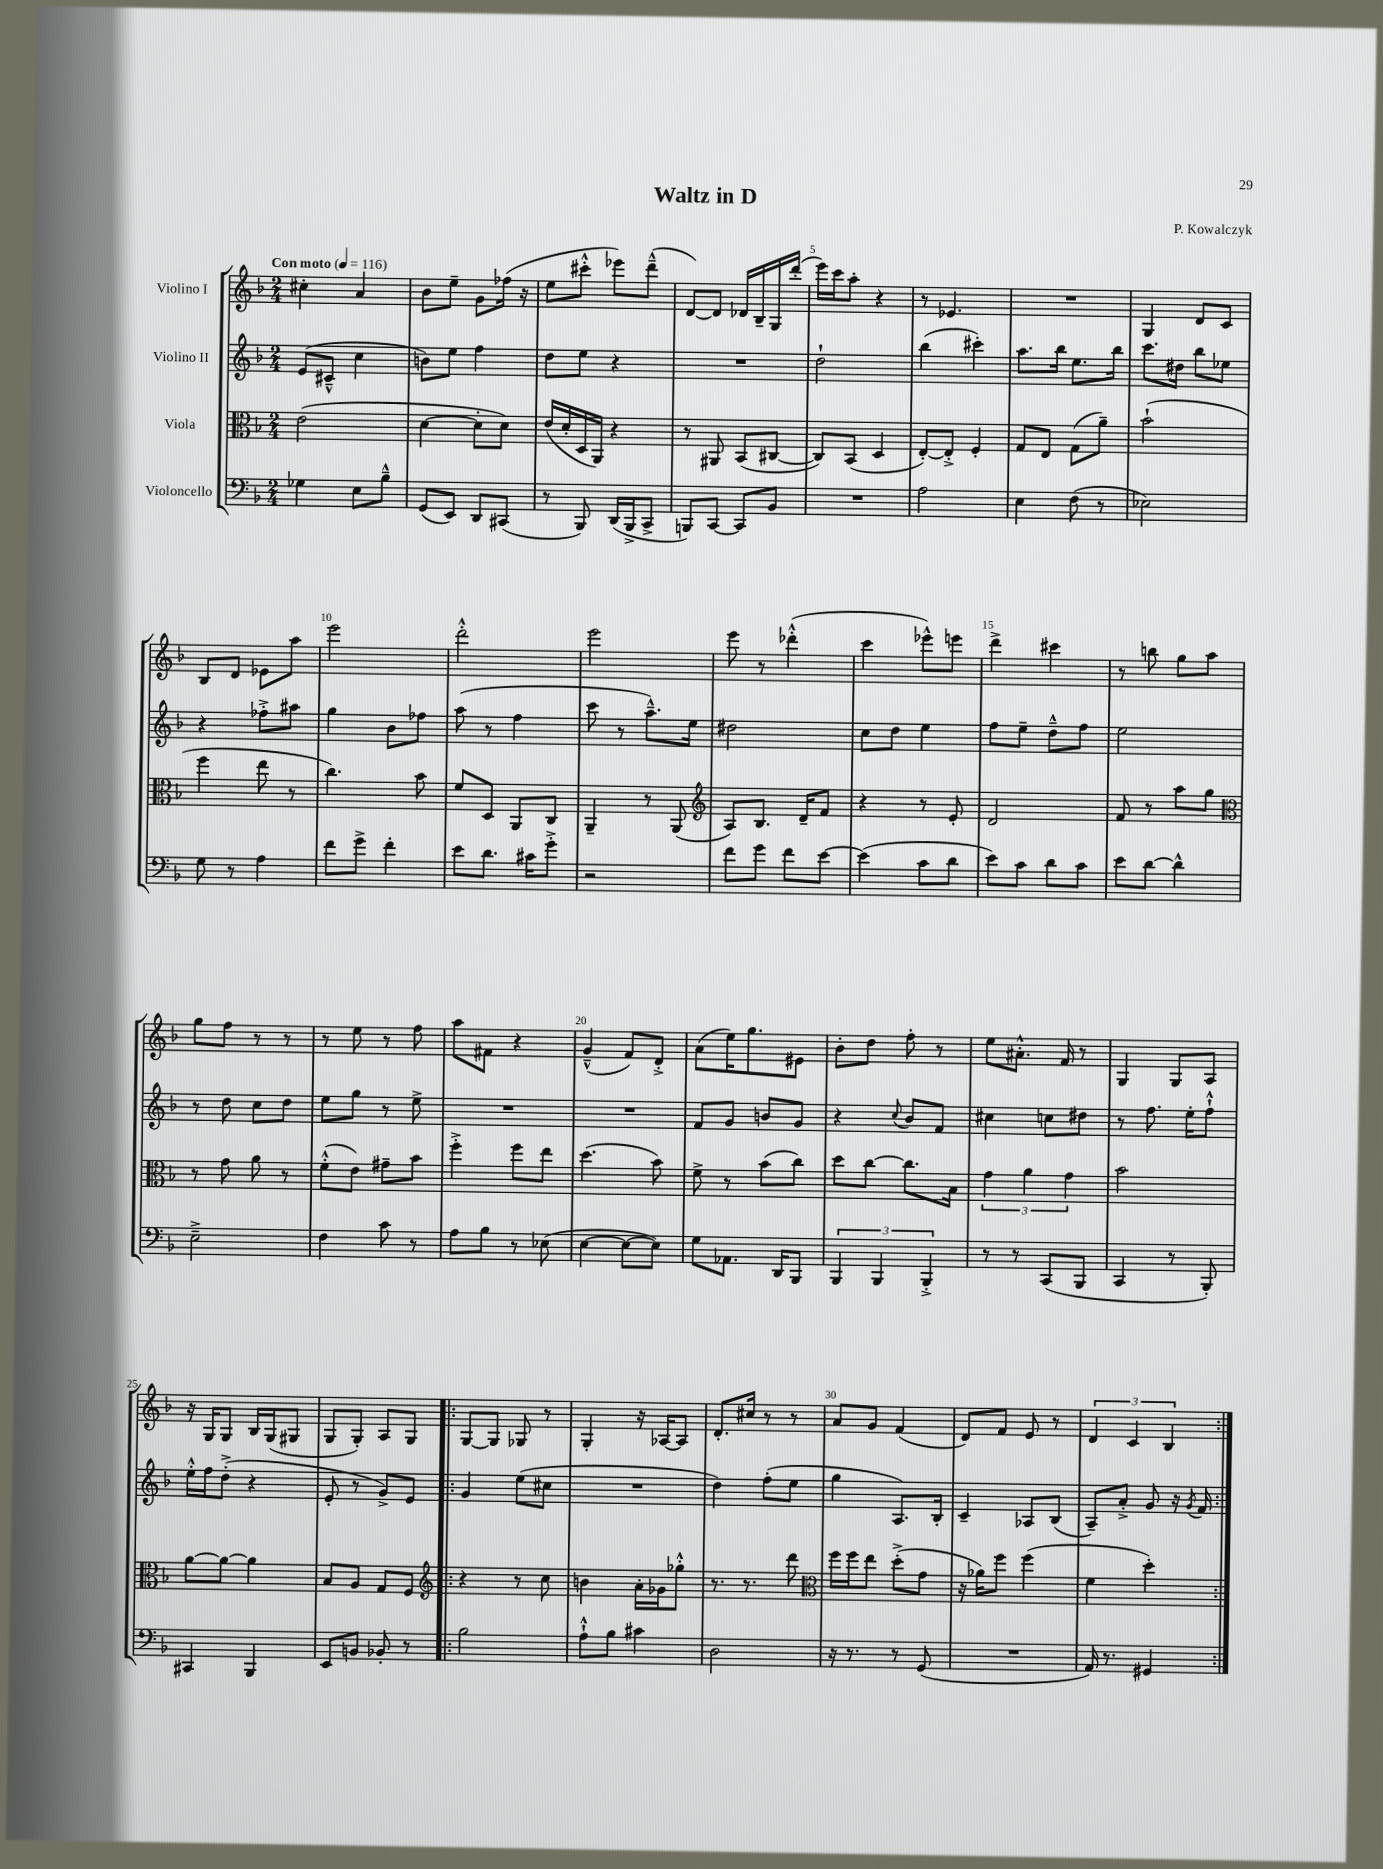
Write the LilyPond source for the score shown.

\header { title = "Waltz in D" composer = "P. Kowalczyk" }
<<
\new StaffGroup <<
\new Staff = "s0" \with { instrumentName = "Violino I" } {
    \clef treble \key f \major \numericTimeSignature \time 2/4 \tempo "Con moto" 4 = 116
    cis''4-. a'4 |
    bes'8 e''8-- g'8 fes''16( r16 |
    e''8 cis'''8-.-^ ees'''8) d'''8---^( |
    d'8~) d'8 des'16 bes16-- g16 d'''16-.( |
    e'''16) c'''16 a''8-. r4 |
    r8 ees'4. |
    R2 |
    g4 d'8 c'8 |
    bes8 d'8 ees'8 a''8 |
    e'''2 |
    d'''2-.-^ |
    e'''2 |
    e'''8 r8 des'''4-.-^( |
    c'''4 ees'''8-^) e'''8 |
    d'''4-> cis'''4 |
    r8 b''8 g''8 a''8 |
    g''8 f''8 r8 r8 |
    r8 e''8 r8 f''8 |
    a''8 fis'8 r4 |
    g'4---^( f'8) d'8-.-> |
    a'8( e''16) g''8. eis'8 |
    bes'8-. d''8 f''8-. r8 |
    e''8 ais'8.-.-^ f'16 r8 |
    g4 g8 a8 |
    r16 g16 g8 bes16 g16( gis8 |
    g8 g8-.) a8 g8 |
    \repeat volta 2 { g8~ g8 ges8 r8 |
    g4-. r16 aes16~ aes8 |
    d'8.-. cis''16 r8 r8 |
    a'8 g'8 f'4( |
    d'8) f'8 e'8 r8 |
    \tuplet 3/2 { d'4 c'4 bes4 } | }
}
\new Staff = "s1" \with { instrumentName = "Violino II" } {
    \clef treble \key f \major \numericTimeSignature \time 2/4
    e'8( cis'8---^ c''4 |
    b'8) e''8 f''4 |
    d''8 e''8 r4 |
    R2 |
    d''2-! |
    bes''4( cis'''4-.) |
    a''8. bes''16 e''8. bes''16 |
    c'''8. dis''16 bes''8 ees''8 |
    r4 fes''8-.-> ais''8 |
    g''4 bes'8 fes''8 |
    a''8( r8 f''4 |
    c'''8 r8 a''8.---^) e''16 |
    dis''2 |
    c''8 d''8 e''4 |
    f''8 e''8-- d''8---^ f''8 |
    e''2 |
    r8 d''8 c''8 d''8 |
    e''8 g''8 r8 e''8-> |
    R2 |
    R2 |
    f'8 g'8 b'8 g'8 |
    r4 \appoggiatura { c''8 } bes'8 f'8 |
    cis''4 c''8 dis''8 |
    r8 f''8. e''16-. f''8-!-^ |
    e''16-.-^ f''16 d''8-.->( r4 |
    e'8-. r8 g'8->) e'8 |
    \repeat volta 2 { g'4 e''8( cis''8 |
    R2 |
    d''4) f''8-.( e''8 |
    g''4 a8.) bes16-. |
    c'4-- aes8 bes8( |
    a8--) a'8-.-> g'8 r16 \acciaccatura { g'8 } f'16 | }
}
\new Staff = "s2" \with { instrumentName = "Viola" } {
    \clef alto \key f \major \numericTimeSignature \time 2/4
    e'2( |
    d'4~ d'8-. d'8) |
    e'16( d'16-. d16 a,16) r4 |
    r8 ais,8 bes,8( cis8~ |
    cis8) bes,8( d4 |
    e8~-.) e8-.-> f4-. |
    g8 e8 g8( a'8--) |
    bes'2-!( |
    f''4 e''8 r8 |
    c''4.) bes'8 |
    f'8 d8 a,8 c8 |
    a,4-- r8 a,8( |
    \clef treble a8) bes8. d'16-- f'8 |
    r4 r8 e'8-. |
    d'2 |
    f'8 r8 a''8 g''8 |
    \clef alto r8 g'8 a'8 r8 |
    f'8-.-^( e'8) gis'8-- bes'8 |
    f''4-.-> f''8 e''8 |
    d''4.( bes'8) |
    f'8-> r8 bes'8( c''8) |
    d''8 c''8~ c''8. bes16 |
    \tuplet 3/2 { g'4 a'4 g'4 } |
    bes'2 |
    a'8~ a'8~ a'4 |
    bes8 a8 g8 f8 |
    \repeat volta 2 { \clef treble r4 r8 c''8 |
    b'4 a'16-. ges'16 ges''8-.-^ |
    r8. r8. d'''8 |
    \clef alto f''16 f''16 e''8 d''8-.->( g'8 |
    r16 aes'16) f''8 f''4( |
    f'4 d''4-.) | }
}
\new Staff = "s3" \with { instrumentName = "Violoncello" } {
    \clef bass \key f \major \numericTimeSignature \time 2/4
    ges4 e8 bes8---^ |
    g,8( e,8) d,8 cis,8( |
    r8 bes,,8) d,16( bes,,16-> c,8-> |
    b,,8) c,8~ c,8 bes,8 |
    R2 |
    a2 |
    e4 f8( r8 |
    ees2) |
    g8 r8 a4 |
    f'8 g'8-> f'4-. |
    e'8 d'8. cis'16 g'8-.-> |
    r2 |
    f'8 g'8 f'8 e'8~ |
    e'4( c'8 d'8 |
    e'8) c'8 d'8 c'8 |
    e'8 d'8~ d'4-^ |
    e2---> |
    f4 c'8 r8 |
    a8 bes8 r8 ees8( |
    e4~ e8~ e8) |
    g8 aes,8. d,16 bes,,8 |
    \tuplet 3/2 { bes,,4 bes,,4 bes,,4-.-> } |
    r8 r8 c,8( bes,,8 |
    c,4 r8 bes,,8-.) |
    cis,4 bes,,4 |
    e,8 b,8 bes,8-. r8 |
    \repeat volta 2 { bes2 |
    a8-!-^ bes8 cis'4 |
    d2 |
    r16 r8. r8 g,8( |
    R2 |
    a,16) r8. gis,4 | }
}
>>
>>
\layout { \context { \Score \override BarNumber.break-visibility = ##(#f #t #t) barNumberVisibility = #(every-nth-bar-number-visible 5) } }
